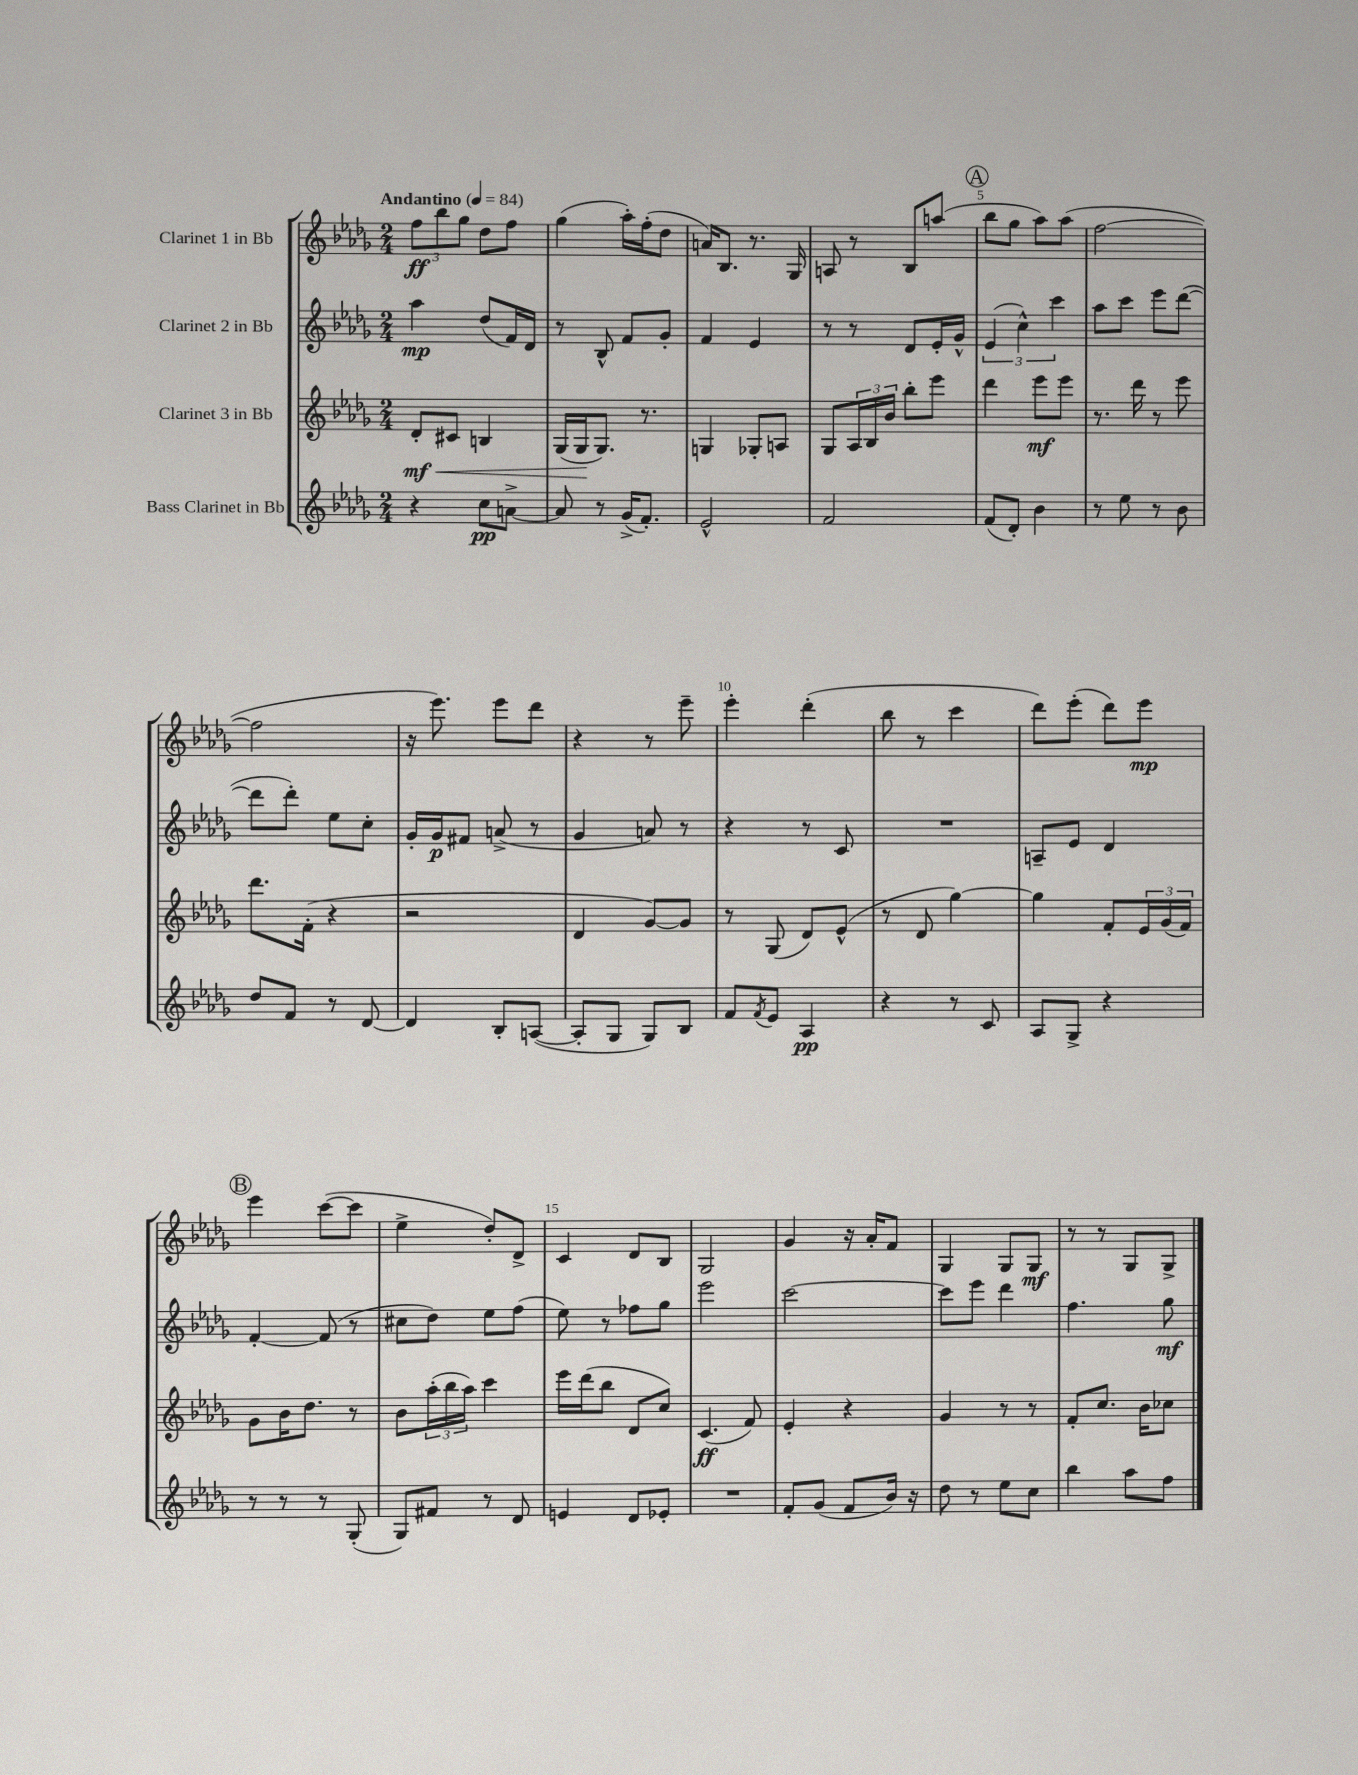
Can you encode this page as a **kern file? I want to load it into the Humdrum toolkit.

**kern	**kern	**kern	**kern
*staff4	*staff3	*staff2	*staff1
*clefG2	*clefG2	*clefG2	*clefG2
*k[b-e-a-d-g-]	*k[b-e-a-d-g-]	*k[b-e-a-d-g-]	*k[b-e-a-d-g-]
*M2/4	*M2/4	*M2/4	*M2/4
*MM84	*MM84	*MM84	*MM84
4r	8d-'	4aa-	12ff
.	.	.	12bb-
.	8c#	.	.
.	.	.	12gg-
8cc	4B	(8dd-	8dd-
[8a^	.	16f)	8ff
.	.	16d-	.
=	=	=	=
8a]	(16G-	8r	(4gg-
.	16G-	.	.
8r	8.G-)	8B-^^	.
(16g-^	.	8f	16aa-')
8.f')	8.r	.	(16ff'
.	.	8g-'	8dd-
=	=	=	=
2e-^^	4G	4f	16a)
.	.	.	8.B-
.	8G-'	4e-	8.r
.	8A	.	.
.	.	.	16G-
=	=	=	=
2f	8G-	8r	8A
.	24A-	8r	8r
.	24B-	.	.
.	24b-	.	.
.	8bb-'	8d-	8B-
.	8eee-	16e-'	(8aa
.	.	16g-^^	.
=	=	=	=
(8f	4ddd-	(6e-	8bb-
8d-')	.	.	8gg-
.	.	6cc^^)	.
4b-	8eee-	.	8aa-)
.	.	6ccc	.
.	8eee-	.	(8aa-
=	=	=	=
8r	8.r	8aa-	[2ff
8ee-	.	8ccc	.
.	16ddd-	.	.
8r	8r	8eee-	.
8b-	8eee-	([8ddd-	.
=	=	=	=
8dd-	8.ddd-	8ddd-]	2ff]
8f	.	8ddd-')	.
.	(16f'	.	.
8r	4r	8ee-	.
[8d-	.	8cc'	.
=	=	=	=
4d-]	2r	16g-'	16r
.	.	16g-	8.eee-)
.	.	8f#	.
8B-'	.	(8a^	8eee-
([8A	.	8r	8ddd-
=	=	=	=
8A']	4d-	4g-	4r
8G-	.	.	.
8G-)	[8g-)	8a)	8r
8B-	8g-]	8r	8eee-~
=	=	=	=
8f	8r	4r	4eee-'
8qf	.	.	.
8e-	(8G-	.	.
4A-	8d-)	8r	(4ddd-'
.	(8e-^^	8c	.
=	=	=	=
4r	8r	2r	8bb-
.	8d-	.	8r
8r	[4gg-)	.	4ccc
8c	.	.	.
=	=	=	=
8A-	4gg-]	8A~	8ddd-)
8G-^	.	8e-	(8eee-'
4r	8f'	4d-	8ddd-)
.	24e-	.	8eee-
.	(24g-	.	.
.	24f)	.	.
=	=	=	=
8r	8g-	[4f'	4eee-
8r	16b-	.	.
.	8.dd-	.	.
8r	.	(8f]	([8ccc
(8G-'	8r	8r	8ccc]
=	=	=	=
8G-)	8b-	8cc#	4ee-^
8f#	(24aa-'	8dd-)	.
.	24bb-	.	.
.	24aa-)	.	.
8r	4ccc	8ee-	8dd-')
8d-	.	(8ff	8d-^
=	=	=	=
4e	16eee-	8ee-)	4c
.	(16ddd-	.	.
.	8bb-	8r	.
8d-	8d-	8ff-	8d-
8e-'	8cc)	8gg-	8B-
=	=	=	=
2r	(4.c	2eee-	2G-
.	8f)	.	.
=	=	=	=
8f'	4e-'	[2ccc	4g-
(8g-	.	.	.
8f	4r	.	16r
.	.	.	16a-'
16b-)	.	.	8f
16r	.	.	.
=	=	=	=
8dd-	4g-	8ccc]	4G-
8r	.	8eee-	.
8ee-	8r	4ddd-	8G-
8cc	8r	.	8G-
=	=	=	=
4bb-	8f'	4.ff	8r
.	8.cc	.	8r
8aa-	.	.	8G-
.	16b-	.	.
8ff	8cc-	8gg-	8G-^
==	==	==	==
*-	*-	*-	*-
